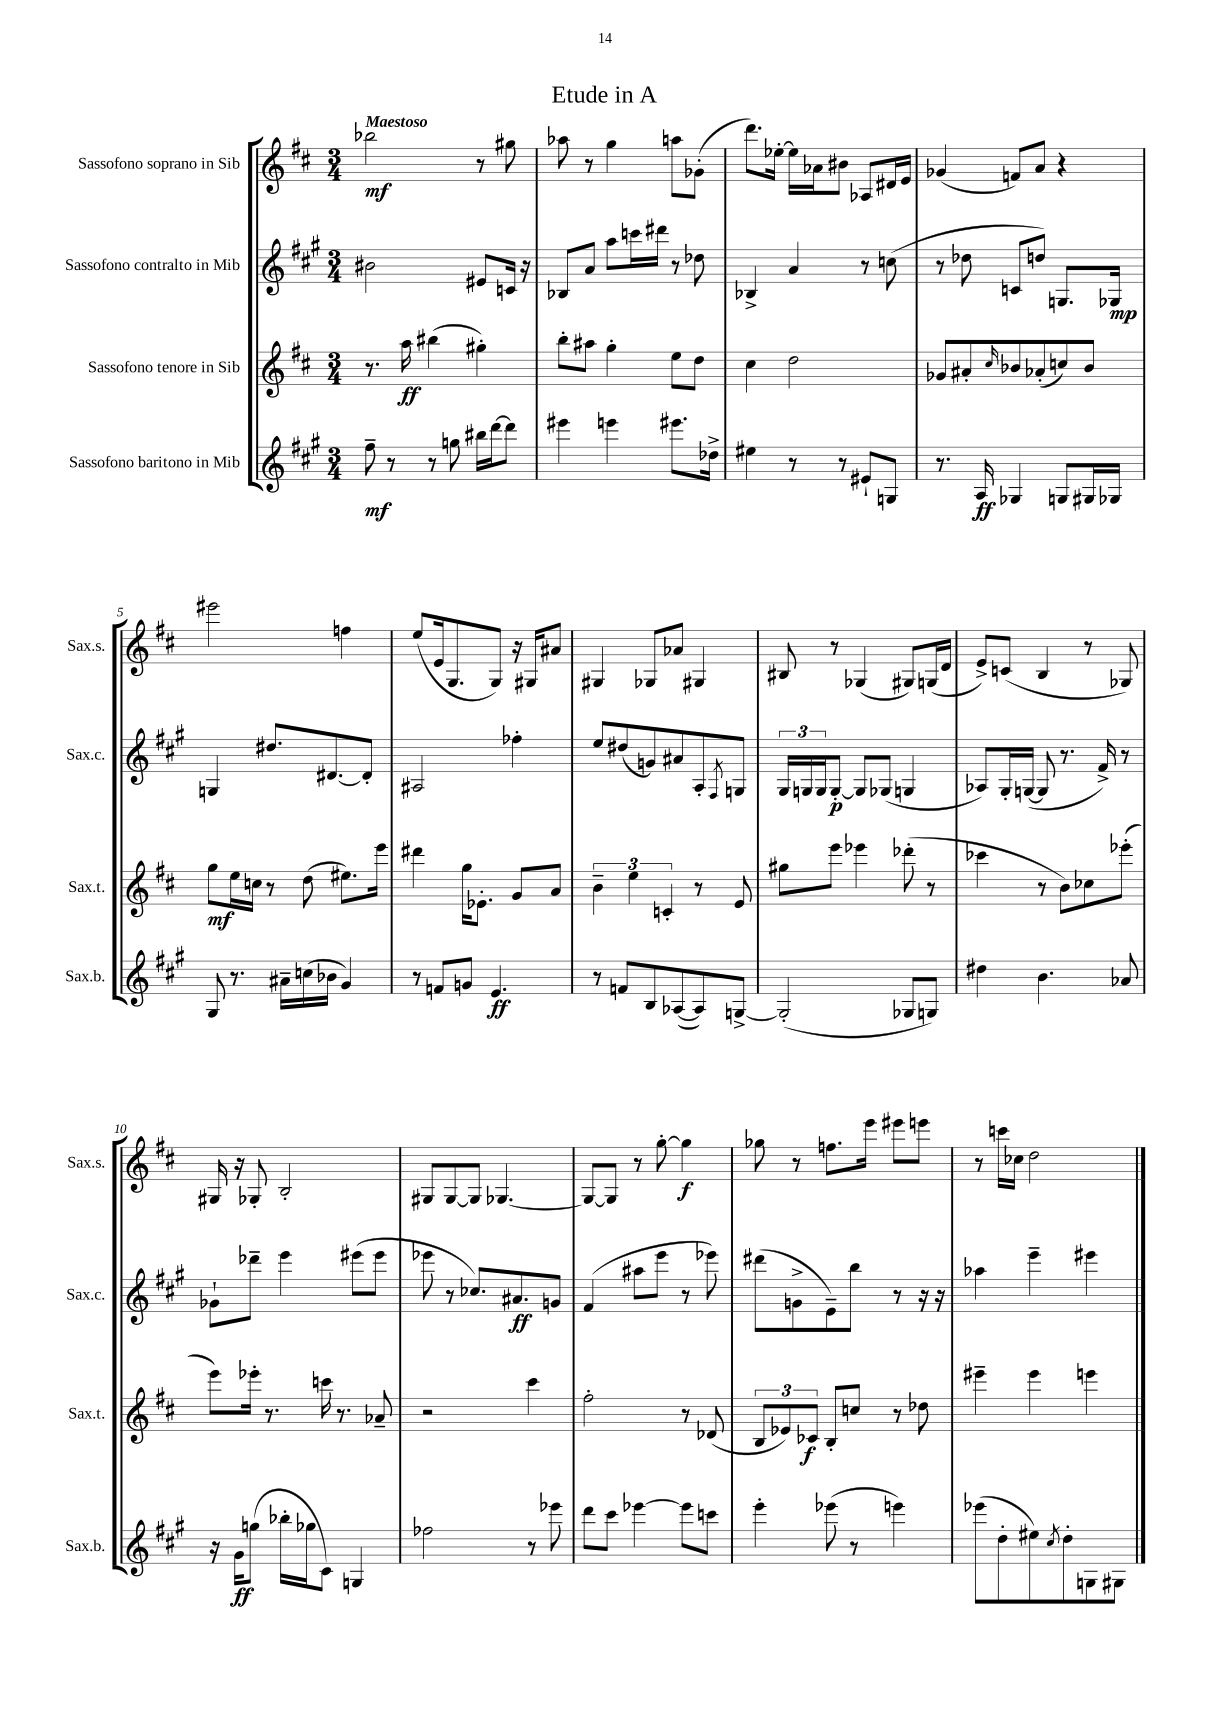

**kern	**dynam	**kern	**dynam	**kern	**dynam	**kern	**dynam
*part4	*part4	*part3	*part3	*part2	*part2	*part1	*part1
*staff4	*staff4	*staff3	*staff3	*staff2	*staff2	*staff1	*staff1
*I"Sassofono baritono in Mib	*	*I"Sassofono tenore in Sib	*	*I"Sassofono contralto in Mib	*	*I"Sassofono soprano in Sib	*
*I'Sax.b.	*	*I'Sax.t.	*	*I'Sax.c.	*	*I'Sax.s.	*
*clefG2	*	*clefG2	*	*clefG2	*	*clefG2	*
*k[f#c#g#]	*	*k[f#c#]	*	*k[f#c#g#]	*	*k[f#c#]	*
*M3/4	*	*M3/4	*	*M3/4	*	*M3/4	*
=1	=1	=1	=1	=1	=1	=1	=1
!	!	!	!	!	!	!LO:TX:a:B:t=Maestoso	!
8ff#~\	mf	8.r	.	2b#X\	.	2bb-X\	mf
8r	.	.	.	.	.	.	.
.	.	16aa\	ff	.	.	.	.
8r	.	(4bb#X\	.	.	.	.	.
8ggn\	.	.	.	.	.	.	.
16bb#X\LL	.	4gg#X'\)	.	8e#X/L	.	8r	.
[16ddd\J	.	.	.	.	.	.	.
8ddd\J]	.	.	.	16cn/Jk	.	8gg#X\	.
.	.	.	.	16r	.	.	.
=2	=2	=2	=2	=2	=2	=2	=2
4eee#X\	.	8bb'\L	.	8B-X/L	.	8aa-X\	.
.	.	8aa#X\J	.	8a/J	.	8r	.
4eeen\	.	4gg'\	.	8aa\L	.	4gg\	.
.	.	.	.	16cccn\L	.	.	.
.	.	.	.	16ddd#X\JJ	.	.	.
8.eee#X\L	.	8ee\L	.	8r	.	8aan\L	.
.	.	8dd\J	.	8dd-X\	.	(8g-X'\J	.
16dd-X^\Jk	.	.	.	.	.	.	.
=3	=3	=3	=3	=3	=3	=3	=3
4ee#X\	.	4cc#\	.	4B-X^/	.	8.ddd\L)	.
.	.	.	.	.	.	[16ee-X'\Jk	.
8r	.	2dd\	.	4a/	.	16ee-\LL]	.
.	.	.	.	.	.	16a-X\J	.
8r	.	.	.	.	.	8b#X\J	.
8e#X`/L	.	.	.	8r	.	8A-X/L	.
8Gn/J	.	.	.	(8ccn\	.	16d#X/L	.
.	.	.	.	.	.	16e/JJ	.
=4	=4	=4	=4	=4	=4	=4	=4
8.r	.	8g-X/L	.	8r	.	(4g-X/	.
.	.	8a#X'/	.	8dd-X\	.	.	.
16A/	ff	.	.	.	.	.	.
.	.	16qqcc#/	.	.	.	.	.
4G-X/	.	8b-X/	.	8cn/L	.	8fn/L)	.
.	.	(8a-X'/	.	8ddn/J)	.	8a/J	.
8Gn/L	.	8ccn/)	.	8.Gn/L	.	4r	.
16G#X/L	.	8b-/J	.	.	.	.	.
16G-X/JJ	.	.	.	16G-X/Jk	mp	.	.
!!LO:LB:g=z
=5	=5	=5	=5	=5	=5	=5	=5
8G#/	.	8gg\L	mf	4Gn/	.	2eee#X\	.
8.r	.	16ee\L	.	.	.	.	.
.	.	16ccn\JJ	.	.	.	.	.
.	.	8r	.	8.dd#X/L	.	.	.
16a#X~\LL	.	.	.	.	.	.	.
(16ccn\	.	(8dd\	.	.	.	.	.
16b-X\JJ	.	.	.	[8.d#X/	.	.	.
4g#/)	.	8.ee#X\L)	.	.	.	4ffn\	.
.	.	.	.	8d#'/J]	.	.	.
.	.	16eee\Jk	.	.	.	.	.
=6	=6	=6	=6	=6	=6	=6	=6
8r	.	4ddd#X\	.	2A#X/	.	(8ee/L	.
8fn/L	.	.	.	.	.	16e/k	.
.	.	.	.	.	.	8.G/	.
8gn/J	.	16gg\KL	.	.	.	.	.
.	.	8.e-X'\J	.	.	.	.	.
4.e/	ff	.	.	.	.	8G/J)	.
.	.	8g/L	.	4ff-X'\	.	16r	.
.	.	.	.	.	.	16G#X/KL	.
.	.	8a/J	.	.	.	8a#X/J	.
=7	=7	=7	=7	=7	=7	=7	=7
8r	.	6b~\	.	8ee/L	.	4G#X/	.
8fn/L	.	.	.	(8dd#X/	.	.	.
.	.	6ee\	.	.	.	.	.
8B/	.	.	.	8gn/)	.	8G-X/L	.
.	.	6cn'/	.	.	.	.	.
([8A-X/	.	.	.	8a#X/	.	8a-X/J	.
8A-/])	.	8r	.	8A'/	.	4G#X/	.
.	.	.	.	8qF#/	.	.	.
[8Gn^/J	.	8e/	.	8Gn/J	.	.	.
=8	=8	=8	=8	=8	=8	=8	=8
(2G'/]	.	8gg#X\L	.	24G#/LL	.	8B#X/	.
.	.	.	.	24Gn/	.	.	.
.	.	.	.	24G/J	.	.	.
.	.	8eee\J	.	[8G'/J	p	8r	.
.	.	4eee-X\	.	8G/L]	.	(4G-X/	.
.	.	.	.	(8G-X/J	.	.	.
8G-X/L	.	(8ddd-X'\	.	4Gn/	.	8G#X/L)	.
8Gn/J)	.	8r	.	.	.	(16Gn/L	.
.	.	.	.	.	.	16d/JJ	.
=9	=9	=9	=9	=9	=9	=9	=9
4dd#X\	.	4ccc-X\	.	8A-X/L)	.	8e^/L)	.
.	.	.	.	16G#'/L	.	(8cn/J	.
.	.	.	.	([16Gn/JJ	.	.	.
4.b\	.	8r	.	8G/]	.	4B/	.
.	.	8b\L)	.	8.r	.	.	.
.	.	8cc-X\	.	.	.	8r	.
.	.	.	.	16f#^/)	.	.	.
8a-X/	.	(8eee-X'\J	.	8r	.	8G-X/)	.
!!LO:LB:g=z
=10	=10	=10	=10	=10	=10	=10	=10
16r	.	8eee\L)	.	8g-X`\L	.	16G#X/	.
16g#\KL	ff	.	.	.	.	16r	.
(8ggn\J	.	16eee-X'\Jk	.	8ddd-X~\J	.	8G-X'/	.
.	.	8.r	.	.	.	.	.
16bb-X'\LL	.	.	.	4eee\	.	2B'/	.
16gg-X\J	.	.	.	.	.	.	.
8c#\J)	.	16cccn\	.	.	.	.	.
.	.	8.r	.	.	.	.	.
4Gn/	.	.	.	(8eee#X\L	.	.	.
.	.	8a-X~/	.	8eee#\J	.	.	.
=11	=11	=11	=11	=11	=11	=11	=11
2ff-X\	.	2r	.	8eee-X\	.	8G#X/L	.
.	.	.	.	8r	.	[8G#/	.
.	.	.	.	8.cc-X/L)	.	8G#/J]	.
.	.	.	.	.	.	[4.G-X/	.
.	.	.	.	8.a#X/	ff	.	.
8r	.	4ccc#\	.	.	.	.	.
8eee-X\	.	.	.	8gn/J	.	.	.
=12	=12	=12	=12	=12	=12	=12	=12
8ddd\L	.	2ff#'\	.	(4f#/	.	8G-/L_	.
8ccc#\J	.	.	.	.	.	8G-/J]	.
[4eee-X\	.	.	.	8aa#X\L	.	8r	.
.	.	.	.	8eee\J	.	[8gg'\	.
8eee-\L]	.	8r	.	8r	.	4gg\]	f
8cccn\J	.	(8d-X/	.	8eee-X\)	.	.	.
=13	=13	=13	=13	=13	=13	=13	=13
4eee'\	.	12B/L	.	(8ddd#X\L	.	8gg-X\	.
.	.	12e-X/)	.	.	.	.	.
.	.	.	.	8gn^\	.	8r	.
.	.	12c-X/J	f	.	.	.	.
(8eee-X\	.	8B'/L	.	8e~\)	.	8.ffn\L	.
8r	.	8ccn/J	.	8bb\J	.	.	.
.	.	.	.	.	.	16eee\Jk	.
4eeen\)	.	8r	.	8r	.	8eee#X\L	.
.	.	8dd-X\	.	16r	.	8eeen\J	.
.	.	.	.	16r	.	.	.
=14	=14	=14	=14	=14	=14	=14	=14
(8eee-X\L	.	4eee#X~\	.	4aa-X\	.	8r	.
8dd'\	.	.	.	.	.	16cccn\LL	.
.	.	.	.	.	.	16cc-X\JJ	.
8ee#X\)	.	4eee#\	.	4eee~\	.	2dd\	.
8qcc#/	.	.	.	.	.	.	.
8dd'\	.	.	.	.	.	.	.
8Gn\	.	4eeen\	.	4eee#X\	.	.	.
8G#X\J	.	.	.	.	.	.	.
==	==	==	==	==	==	==	==
*-	*-	*-	*-	*-	*-	*-	*-
